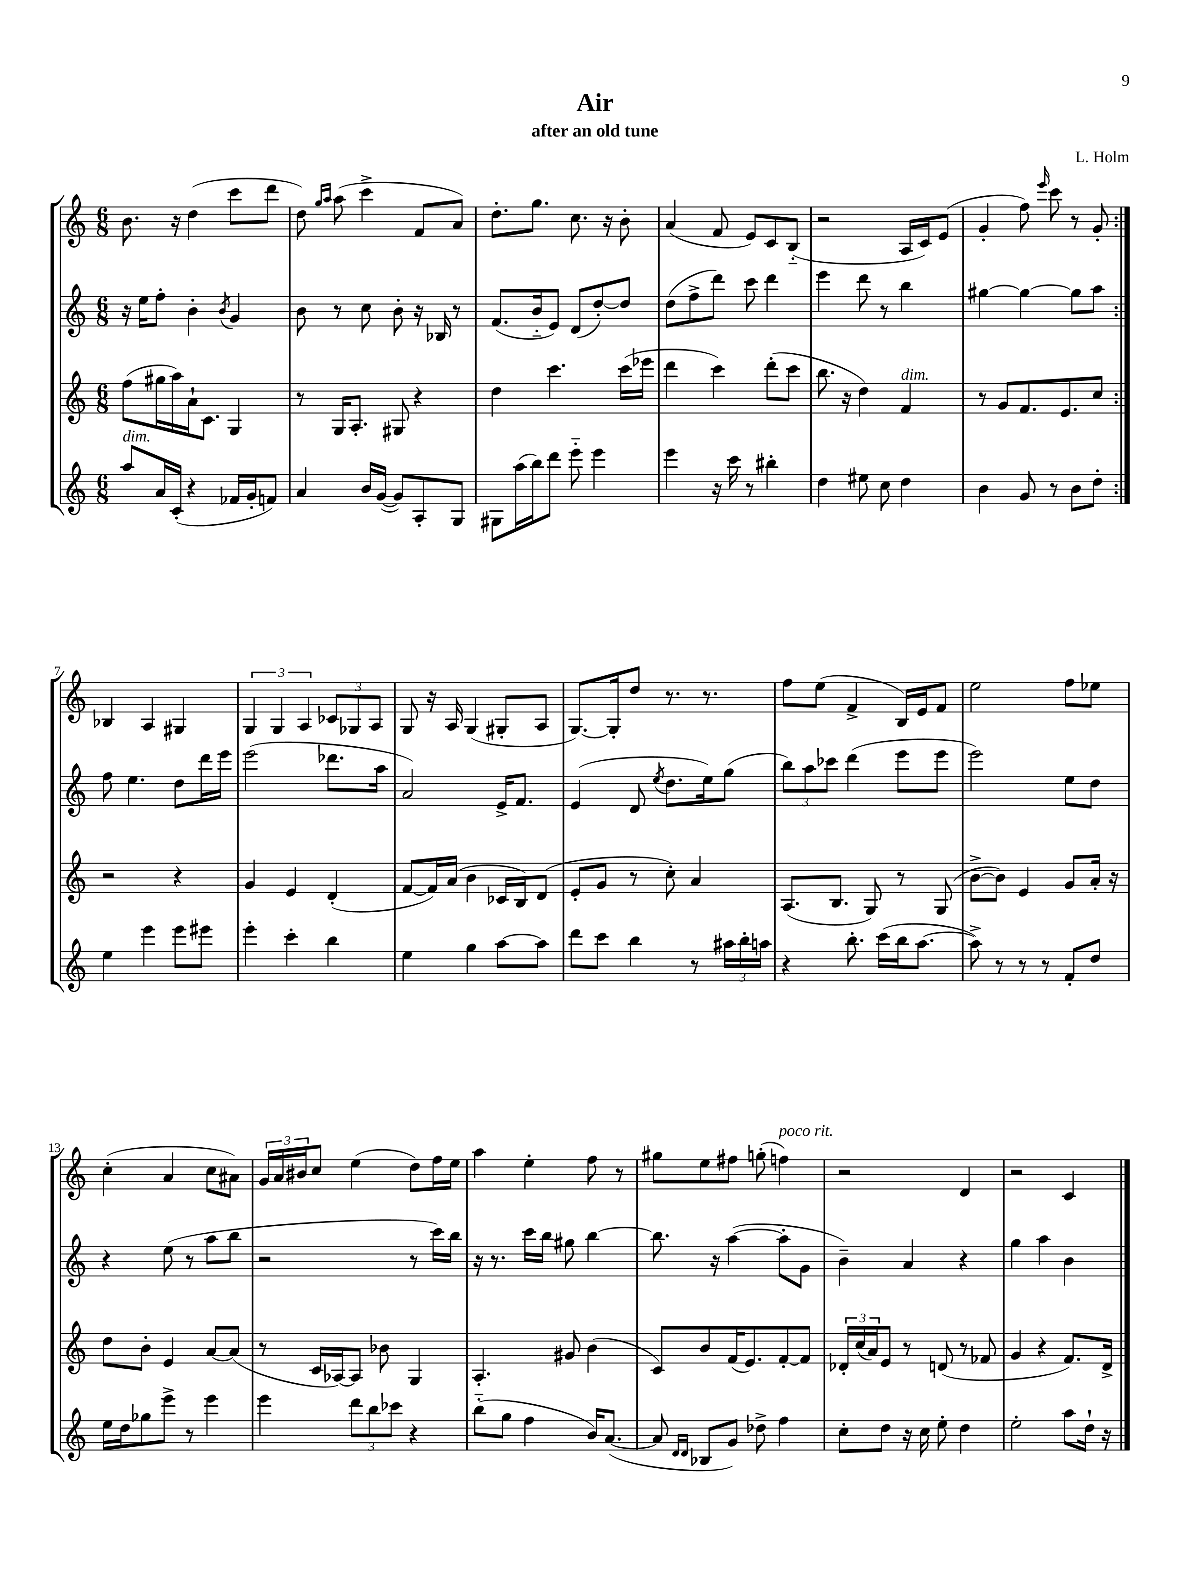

**kern	**kern	**kern	**kern
*staff4	*staff3	*staff2	*staff1
*clefG2	*clefG2	*clefG2	*clefG2
*k[]	*k[]	*k[]	*k[]
*M6/8	*M6/8	*M6/8	*M6/8
8aa	(8ff	16r	8.b
.	.	16ee	.
16a	16gg#	8ff'	.
(16c'	16aa)	.	16r
4r	16a`	4b'	(4dd
.	8.c	.	.
.	.	8qb	.
16f-	4G	4g	8ccc
16g'	.	.	.
8f)	.	.	8ddd
=	=	=	=
4a	8r	8b	8dd)
.	.	.	16qqgg
.	.	.	16qqaa
.	16G	8r	(8aa
.	8.A'	.	.
16b	.	8cc	4ccc^
([16g	.	.	.
8g])	8G#	8b'	.
8A'	4r	16r	8f
.	.	16B-	.
8G	.	8r	8a)
=	=	=	=
8G#	4dd	(8.f	8.dd'
(16aa	.	.	.
16bb)	.	16b'~	8.gg
8ddd	4.ccc	8e)	.
8eee'~	.	(8d	8.cc
4eee	.	[8dd')	.
.	.	.	16r
.	(16ccc	8dd]	8b'
.	16eee-	.	.
=	=	=	=
4eee	4ddd	(8dd	(4a
.	.	8ff^	.
16r	4ccc)	8ddd)	8f
16ccc	.	.	.
8r	.	8ccc	8e)
4bb#'	(8ddd'	4ddd	8c
.	8ccc	.	(8B'~
=	=	=	=
4dd	8.bb	4eee	2r
.	16r	.	.
8ee#	4dd)	8ddd	.
8cc	.	8r	.
4dd	4f	4bb	16A
.	.	.	16c)
.	.	.	(8e
=	=	=	=
4b	8r	[4gg#	4g'
.	8g	.	.
8g	8.f	4gg#_	8ff)
.	.	.	16qqeee
8r	.	.	8ccc
.	8.e	.	.
8b	.	8gg#]	8r
8dd'	8cc	8aa	8g'
=:|!	=:|!	=:|!	=:|!
4ee	2r	8ff	4B-
.	.	4.ee	.
4eee	.	.	4A
8eee	4r	8dd	4G#
8eee#	.	16ddd	.
.	.	16eee	.
=	=	=	=
4eee'	4g	(2eee	6G
.	.	.	6G
4ccc'	4e	.	.
.	.	.	6A
4bb	(4d'	8.ddd-	12c-
.	.	.	12G-
.	.	.	12A
.	.	16aa	.
=	=	=	=
4ee	[8f	2a)	8G
.	16f])	.	16r
.	(16a	.	16A
4gg	4b	.	(4G
[8aa	16c-	16e^	8G#'
.	16B)	8.f	.
8aa]	(8d	.	8A
=	=	=	=
8ddd	8e'	(4e	[8.G)
8ccc	8g	.	.
.	.	.	16G']
4bb	8r	8d	8dd
.	.	8qee	.
.	8cc')	8.dd	8.r
8r	4a	.	.
.	.	16ee)	8.r
24aa#	.	(8gg	.
24bb'	.	.	.
24aa	.	.	.
=	=	=	=
4r	(8.A	12bb)	8ff
.	.	12aa	.
.	.	.	(8ee
.	.	12ccc-	.
.	8.B	.	.
8.bb'	.	(4ddd	4f^
.	8G)	.	.
(16ccc	.	.	.
16bb	8r	8eee	16B)
[8.aa	.	.	16e
.	(8G	8eee	8f
=	=	=	=
8aa^])	[8b^	2eee)	2ee
8r	8b])	.	.
8r	4e	.	.
8r	.	.	.
8f'	8g	8ee	8ff
8dd	16a'	8dd	8ee-
.	16r	.	.
=	=	=	=
16ee	8dd	4r	(4cc'
16dd	.	.	.
8gg-	8b'	.	.
8eee^	4e	(8ee	4a
8r	.	8r	.
4eee	[8a	8aa	8cc
.	(8a]	8bb	8a#)
=	=	=	=
4eee	8r	2r	24g
.	.	.	24a
.	.	.	24b#
.	16c	.	8cc
.	[16A-)	.	.
12ddd	8A-]	.	(4ee
12bb	.	.	.
.	8b-	.	.
12ccc-	.	.	.
4r	4G	8r	8dd)
.	.	16ccc)	16ff
.	.	16bb	16ee
=	=	=	=
(8bb'~	4.A'	16r	4aa
.	.	8.r	.
8gg	.	.	.
4ff	.	16ccc	4ee'
.	.	16bb	.
.	8g#	8gg#	.
16b)	(4b	[4bb	8ff
([8.a	.	.	.
.	.	.	8r
=	=	=	=
8a]	8c)	8.bb]	8gg#
16qqd	.	.	.
16qqd	.	.	.
8B-	8b	.	8ee
.	.	16r	.
8g)	(16f	([4aa	8ff#
.	8.e)	.	.
8dd-^	.	.	(8gg'
4ff	[8f'	8aa']	4ff)
.	8f]	8g	.
=	=	=	=
8cc'	24d-'	4b~)	2r
.	(24cc	.	.
.	24a)	.	.
8dd	8e	.	.
16r	8r	4a	.
16cc	.	.	.
8ee'	(8d	.	.
4dd	8r	4r	4d
.	8f-	.	.
=	=	=	=
2ee'	4g	4gg	2r
.	4r	4aa	.
8aa	8.f)	4b	4c
16dd`	.	.	.
16r	16d^	.	.
==	==	==	==
*-	*-	*-	*-
